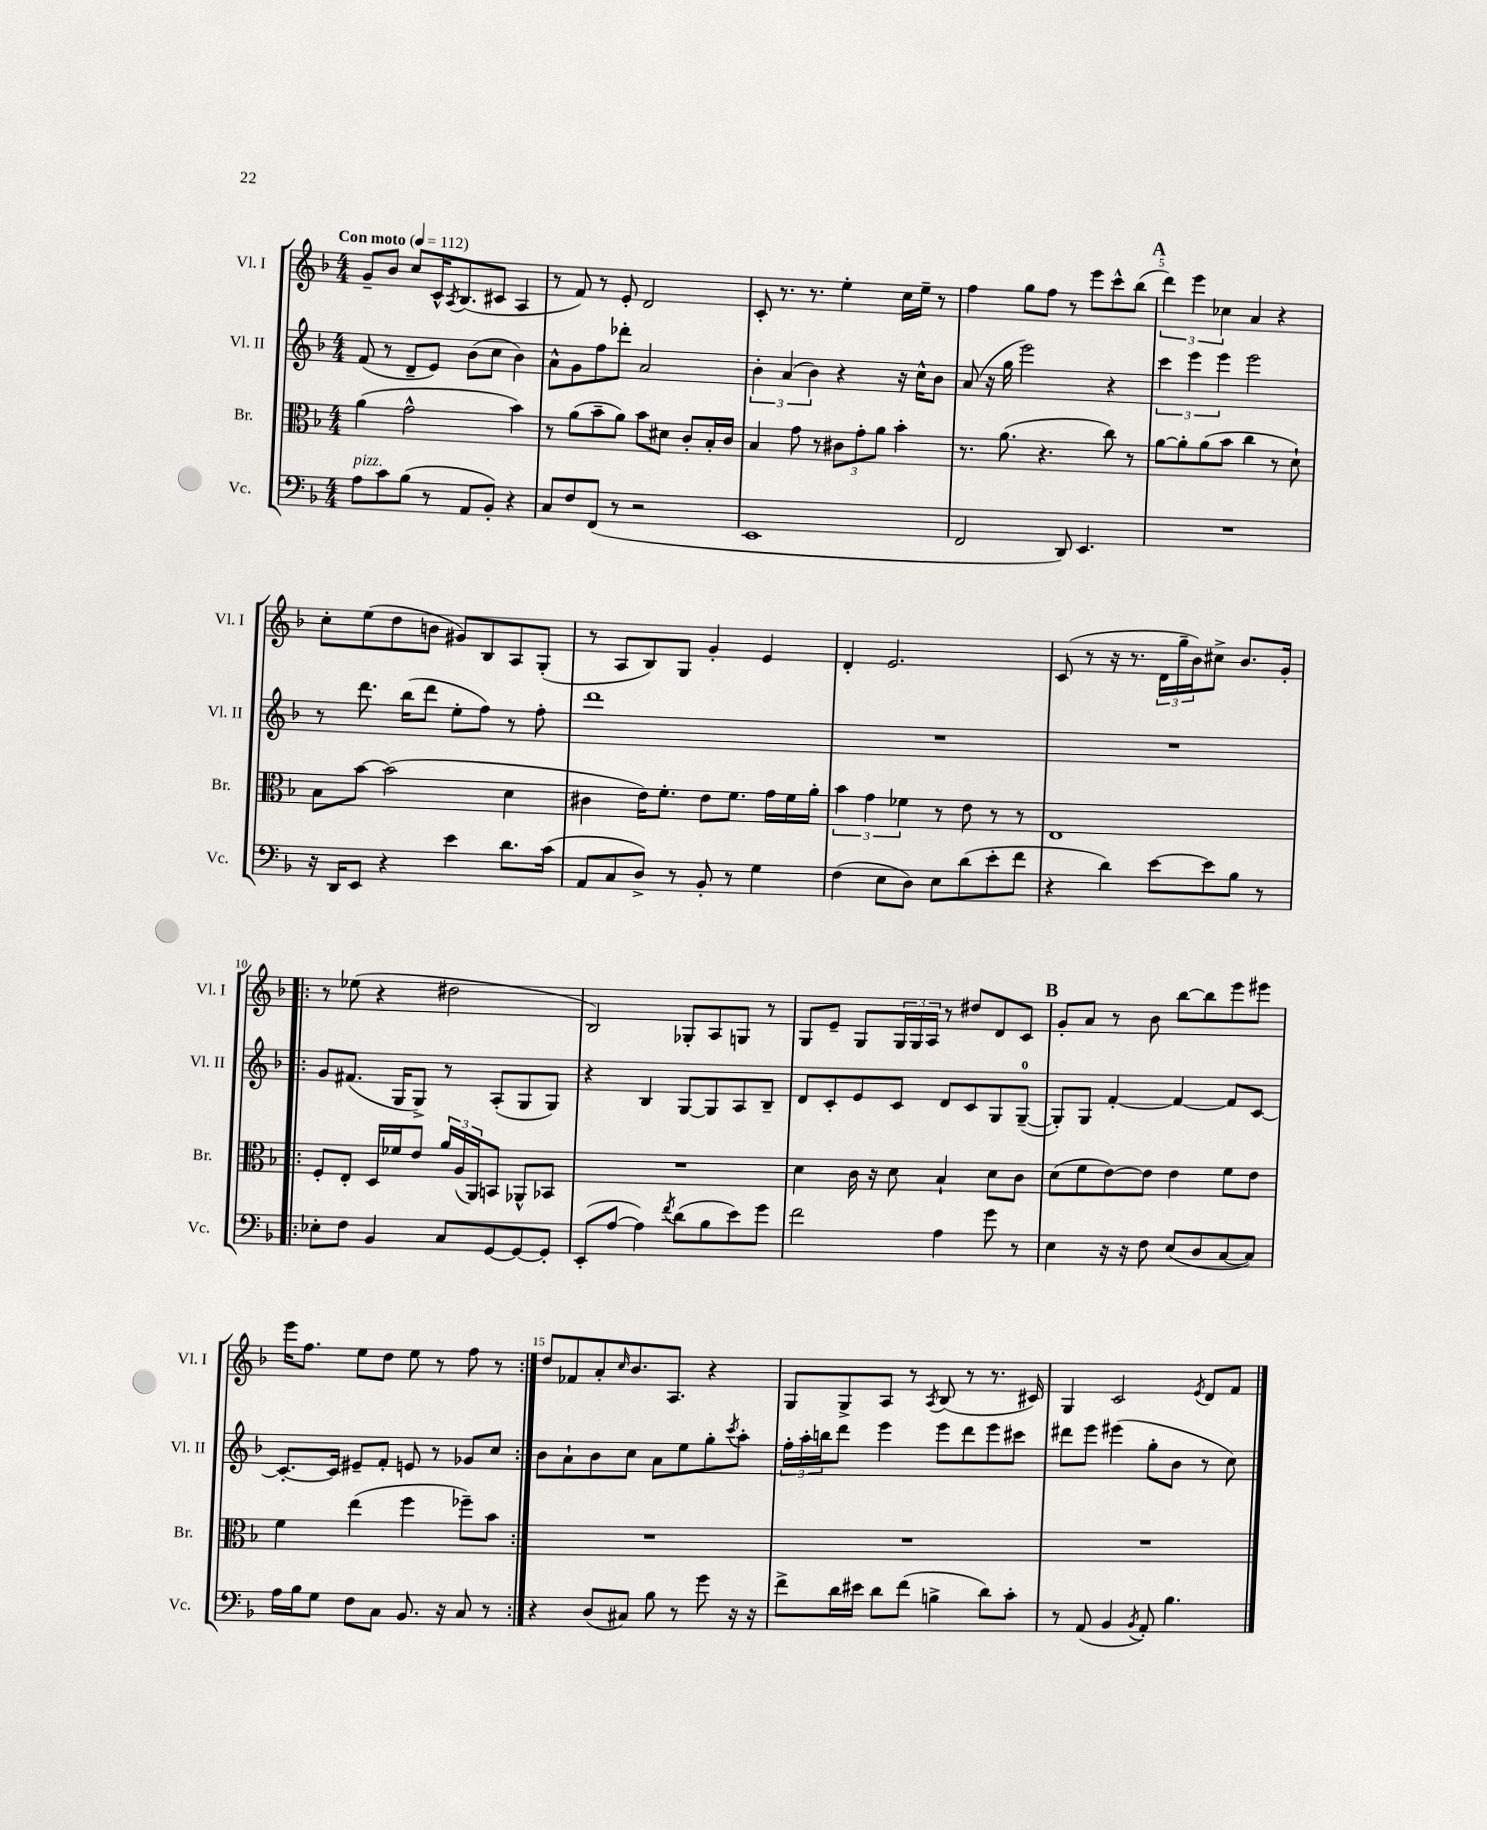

**kern	**kern	**kern	**kern
*staff4	*staff3	*staff2	*staff1
*clefF4	*clefC3	*clefG2	*clefG2
*k[b-]	*k[b-]	*k[b-]	*k[b-]
*M4/4	*M4/4	*M4/4	*M4/4
*MM112	*MM112	*MM112	*MM112
8A\L	(4a\	(8f/	8g~/L
8c\	.	8r	8b-/J
(8B-\J	2g^^\	8d~/L	8cc/L
8r	.	8e/J)	16c^^/K
.	.	.	8qA/
.	.	.	(8.B-/
8AA/L	.	(8b-\L	.
8BB-'/J)	.	8cc\J	8c#/J
4r	4b-\)	4b-\)	4A/
=	=	=	=
8C/L	8r	8a^^\L	8r
8F/	(8a\L	8g\	8f/)
(8FF/J	8b-~\	8ff\	8r
8r	8a\J)	8ddd-'\J	8e'/
2r	8b-\L	2a/	2d/
.	8d#\J	.	.
.	8c'/L	.	.
.	16B-'/L	.	.
.	16c/JJ	.	.
=	=	=	=
1EE	4B-/	6b-'\	8c'/
.	.	.	8.r
.	.	(6a/	.
.	8g\	.	.
.	.	.	8.r
.	.	6b-\)	.
.	8r	.	.
.	12c#\L	4r	4ee'\
.	12g'\	.	.
.	12a\J	.	.
.	4b-'\	16r	16cc\LL
.	.	16cc^^\LK	16ee~\JJ
.	.	8b-\J	8r
=	=	=	=
2FF/	8.r	(8a/	4ff\
.	.	16r	.
.	(8.a\	16gg\	.
.	.	2eee\)	8gg\L
.	4.r	.	8ff\J
8DD/)	.	.	8r
4.EE/	.	.	8eee\L
.	8cc\)	4r	8ccc^^\
.	8r	.	(8bb-\J
=	=	=	=
1r	[8a\L	6ccc\	6ddd\)
.	8a'\]	.	.
.	.	6eee\	6eee\
.	(8a\	.	.
.	.	6eee\	6cc-\
.	8b-\J	.	.
.	4cc\	2eee\	4a/
.	8r	.	4r
.	8d`\)	.	.
=	=	=	=
16r	8B-\L	8r	8cc'\L
16DD/LK	.	.	.
8EE/J	[8b-\J	8.ddd\	(8ee\
4r	(2b-\]	.	8dd\
.	.	(16bb-\LK	.
.	.	8ddd\J	8b\J
4e\	.	8ee'\L	8g#/L)
.	.	8ff\J)	8B-/
8.d\L	4d\	8r	8A/
.	.	8ff'\	(8G'/J
(16c\Jk	.	.	.
=	=	=	=
8AA/L	4c#\	1ddd	8r
8C/	.	.	8A/L
8D^/J)	16e\LK)	.	8B-/)
.	8.f'\J	.	.
8r	.	.	8G/J
8BB-'/	8e\L	.	4g'/
8r	8.f\J	.	.
4G\	.	.	4e/
.	16g\LL	.	.
.	16f\	.	.
.	16a'\JJ	.	.
=	=	=	=
(4F\	6b-\	1r	4d'/
.	6g\	.	.
8E\L	.	.	2.e/
.	6f-\	.	.
8D\J)	.	.	.
8E\L	8r	.	.
(8d\	8e\	.	.
8e'\	8r	.	.
8f\J	8r	.	.
=	=	=	=
4r	1E	1r	(8c/
.	.	.	8r
4d\)	.	.	16r
.	.	.	8.r
[8e\L	.	.	24d\LL
.	.	.	24gg~\
.	.	.	24b-\J)
8e\]	.	.	8cc#^\J
8B-\J	.	.	8.b-/L
8r	.	.	.
.	.	.	16g'/Jk
=!|:	=!|:	=!|:	=!|:
8E-'\L	8F'/L	8g/L	8r
8F\J	8E'/J	(8.f#/J	(8ee-\
4BB-/	16D/LL	.	4r
.	16f-/J	16G/LK	.
.	8e/J	8G^/J)	.
8C/L	24a/LL	8r	2dd#\
.	(24A/	.	.
.	24AA/J)	.	.
[8GG/	8BB/J	(8A'/L	.
8GG/_	8AA-^^/L	8G/	.
8GG'/]J	8BB-/J	8G/J)	.
=	=	=	=
(8EE'/L	1r	4r	2B-/)
[8A/J	.	.	.
4A\])	.	4B-/	.
8qf/	.	.	.
(8d\L	.	[8G/L	8G-'/L
8B-\	.	8G/]	8A/
8e\)	.	8A/	8G/J
8g\J	.	8B-~/J	8r
=	=	=	=
2f\	4d\	8d/L	8G/L
.	.	8c'/	8e~/J
.	16c\	8e/	8G/L
.	16r	.	.
.	8d\	8c/J	24G/L
.	.	.	24G/
.	.	.	24A/JJ
4A\	4B-`/	8d/L	8r
.	.	8c/	8dd#/L
8g\	8d\L	8G/	8d/
8r	8c\J	([8G~/J	8c/J
=	=	=	=
4E\	(8d\L	8G'/]L)	8g'/L
.	8f\	8G/J	8a/J
16r	[8e\)	[4f'/	8r
16r	.	.	.
8F\	8e\]J	.	8b-\
(8E/L	4e\	4f/_	[8bb-\L
8D/	.	.	8bb-\]
[8C/	8f\L	8f/]L	8eee\
8C/]J)	8e\J	[8c/J	8eee#\J
=	=	=	=
16A\LL	4f\	8.c'/_L	16eee\LK
16B-\J	.	.	8.ff\J
8G\J	.	.	.
.	.	16c/]Jk	.
8F\L	(4ee\	8e#~/L	8ee\L
8C\J	.	8f'/J	8dd\J
8.BB-/	4ff\	8e/	8ee\
.	.	8r	8r
16r	.	.	.
8C/	8ff-~\L)	8g-/L	8ff\
8r	8b-\J	8cc/J	8r
=:|!	=:|!	=:|!	=:|!
4r	1r	8b-\L	8dd/L
.	.	8a`\	8f-/
(8D/L	.	8b-\	8a'/
.	.	.	16qqcc/
8C#/J)	.	8cc\J	8.b-/
8B-\	.	8a\L	.
.	.	.	8.A/J
8r	.	8ee\	.
8g\	.	8gg'\	4r
.	.	8qccc/	.
16r	.	8aa'\J	.
16r	.	.	.
=	=	=	=
8f^\L	1r	24ff'\LL	8G/L
.	.	24aa'\	.
.	.	24bb\J	.
16d\L	.	8ddd\J	8G^/
16e#\JJ	.	.	.
8d\L	.	4eee\	8A/J
(8f\J	.	.	8r
.	.	.	8qA/
4B^\	.	8eee\L	(8B-/
.	.	8ddd\	8r
8d\L)	.	8eee\	8.r
8c'\J	.	8ccc#\J	.
.	.	.	16c#/)
=	=	=	=
8r	1r	8ddd#\L	4G/
(8AA/	.	8eee\J	.
4BB-/	.	(4eee#\	2c/
8qBB-/	.	.	.
8AA'/)	.	8gg'\L	.
4.B-\	.	8b-\J	.
.	.	.	8qe/
.	.	8r	8d/L
.	.	8cc\)	8f/J
==	==	==	==
*-	*-	*-	*-
